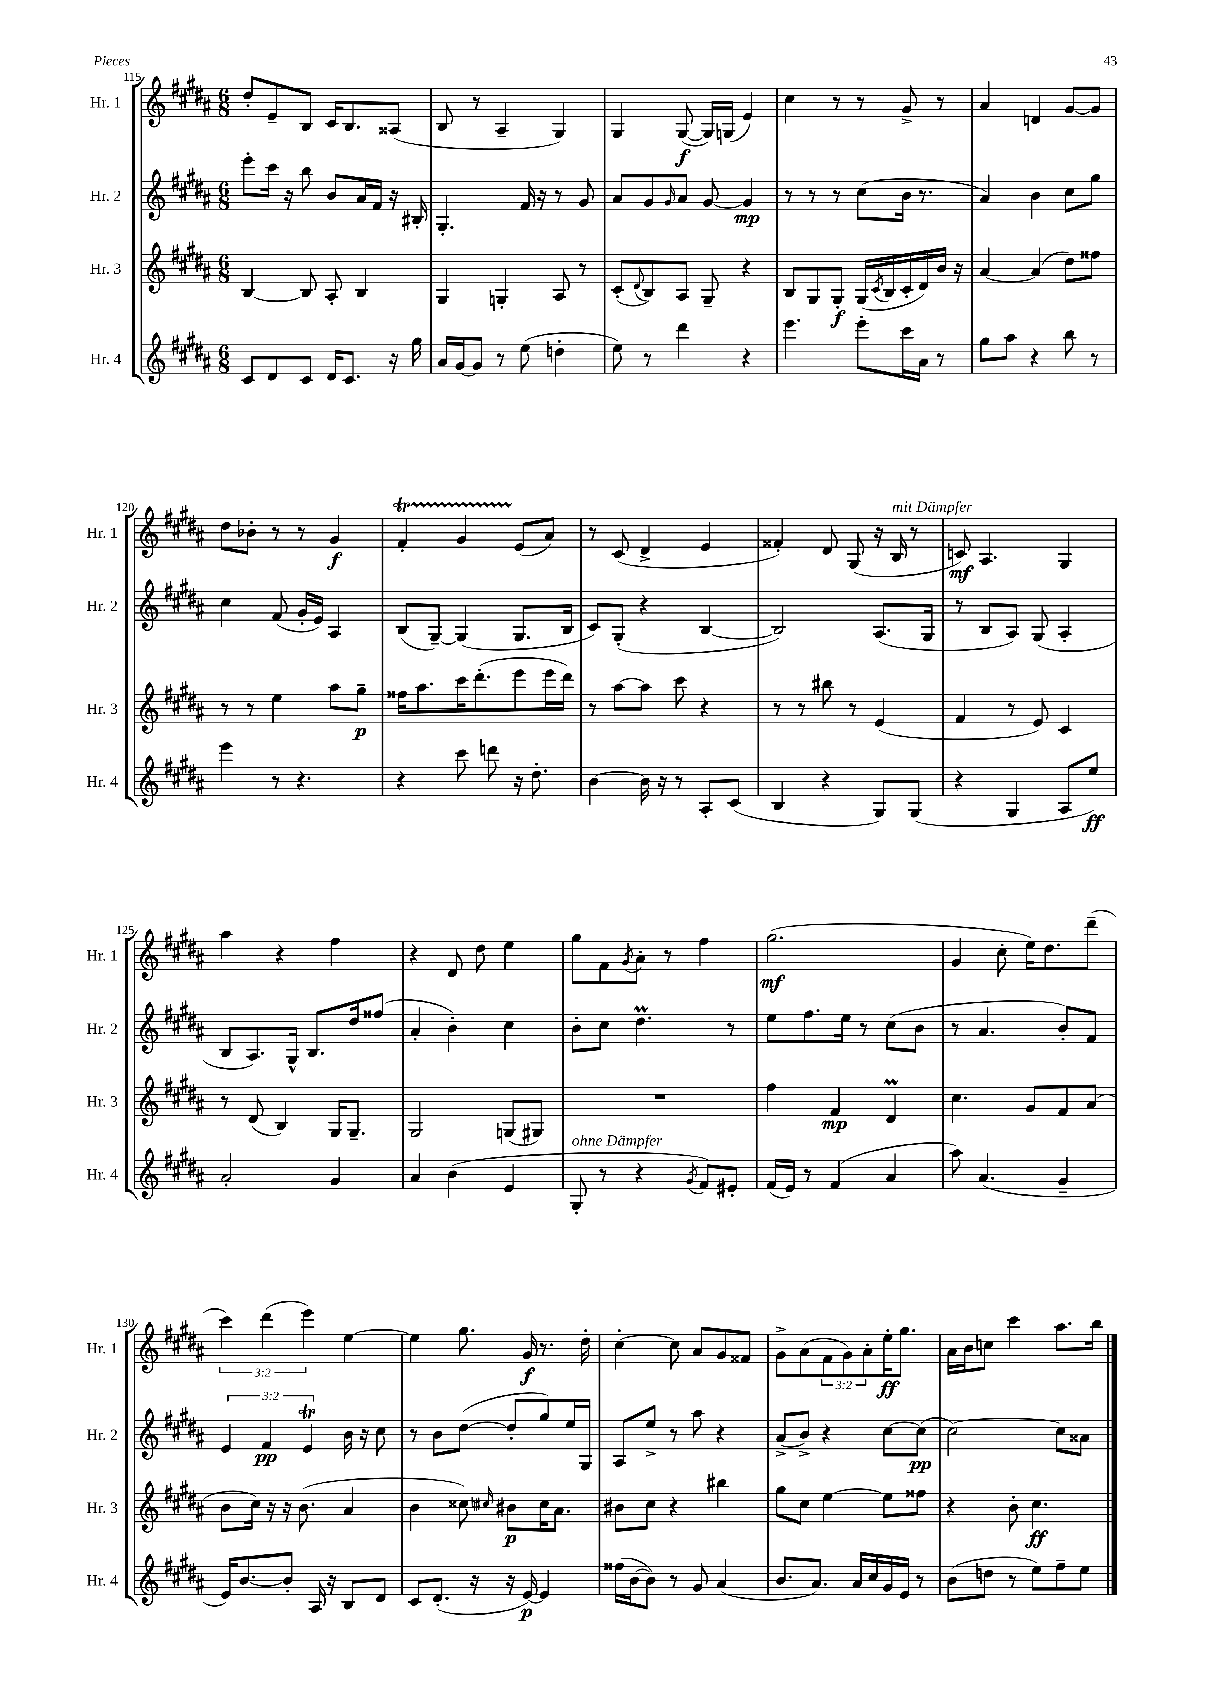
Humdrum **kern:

**kern	**dynam	**kern	**dynam	**kern	**dynam	**kern	**dynam
*part4	*part4	*part3	*part3	*part2	*part2	*part1	*part1
*staff4	*staff4	*staff3	*staff3	*staff2	*staff2	*staff1	*staff1
*I"Hr. 4	*	*I"Hr. 3	*	*I"Hr. 2	*	*I"Hr. 1	*
*I'Hr. 4	*	*I'Hr. 3	*	*I'Hr. 2	*	*I'Hr. 1	*
*clefG2	*	*clefG2	*	*clefG2	*	*clefG2	*
*k[f#c#g#d#a#]	*	*k[f#c#g#d#a#]	*	*k[f#c#g#d#a#]	*	*k[f#c#g#d#a#]	*
*M6/8	*	*M6/8	*	*M6/8	*	*M6/8	*
=115	=115	=115	=115	=115	=115	=115	=115
8c#/L	.	[4B/	.	8eee'\L	.	8dd#'/L	.
8d#/	.	.	.	16ccc#\Jk	.	8e~/	.
.	.	.	.	16r	.	.	.
8c#/J	.	8B/]	.	8bb\	.	8B/J	.
16d#/KL	.	8A#'/	.	8b/L	.	16c#/KL	.
8.c#/J	.	.	.	.	.	8.B/	.
.	.	4B/	.	16a#/L	.	.	.
.	.	.	.	16f#/JJ	.	.	.
16r	.	.	.	16r	.	(8A##X/J	.
16gg#\	.	.	.	16B#X'/	.	.	.
=116	=116	=116	=116	=116	=116	=116	=116
16a#/LL	.	4G#/	.	4.G#'/	.	8B/	.
[16g#/J	.	.	.	.	.	.	.
8g#/J]	.	.	.	.	.	8r	.
8r	.	4Gn'/	.	.	.	4A#~/	.
(8ee\	.	.	.	16f#/	.	.	.
.	.	.	.	16r	.	.	.
4ddn'\	.	8A#/	.	8r	.	4G#/)	.
.	.	8r	.	8g#/	.	.	.
=117	=117	=117	=117	=117	=117	=117	=117
8ee\)	.	(8c#'/L	.	8a#/L	.	4G#/	.
.	.	8qqd#/	.	.	.	.	.
8r	.	8B/)	.	8g#/	.	.	.
.	.	.	.	16qqg#/	.	.	.
4ddd#\	.	8A#/J	.	8a#/J	.	([8G#/	f
.	.	8G#~/	.	[8g#/	.	16G#/LL])	.
.	.	.	.	.	.	(16Gn/JJ	.
4r	.	4r	.	4g#/]	mp	4e/)	.
=118	=118	=118	=118	=118	=118	=118	=118
4.eee\	.	8B/L	.	8r	.	4cc#\	.
.	.	8G#/	.	8r	.	.	.
.	.	8G#'/J	f	8r	.	8r	.
8eee'\L	.	(16G#/LL	.	(8cc#\L	.	8r	.
.	.	8qc#/	.	.	.	.	.
.	.	16B/	.	.	.	.	.
16ccc#\L	.	16c#'/	.	16b\Jk	.	8g#^/	.
16a#\JJ	.	16d#/)	.	8.r	.	.	.
8r	.	16b/JJ	.	.	.	8r	.
.	.	16r	.	.	.	.	.
=119	=119	=119	=119	=119	=119	=119	=119
8gg#\L	.	[4a#/	.	4a#/)	.	4a#/	.
8aa#\J	.	.	.	.	.	.	.
4r	.	(4a#/]	.	4b\	.	4dn/	.
8bb\	.	8dd#\L)	.	8cc#\L	.	[8g#/L	.
8r	.	8ff##X\J	.	8gg#\J	.	8g#/J]	.
!!LO:LB:g=z
=120	=120	=120	=120	=120	=120	=120	=120
4eee\	.	8r	.	4cc#\	.	8dd#\L	.
.	.	8r	.	.	.	8b-X'\J	.
8r	.	4ee\	.	(8f#/	.	8r	.
4.r	.	.	.	16g#'/LL	.	8r	.
.	.	.	.	16e/JJ)	.	.	.
.	.	8aa#\L	.	4A#/	.	4g#/	f
.	.	8gg#~\J	p	.	.	.	.
=121	=121	=121	=121	=121	=121	=121	=121
4r	.	16ff##X\KL	.	(8B/L	.	4f#T'/	.
.	.	8.aa#\	.	.	.	.	.
.	.	.	.	[8G#~/J)	.	.	.
8ccc#\	.	16ccc#\K	.	(4G#/]	.	4g#TTT/	.
.	.	(8.ddd#'\	.	.	.	.	.
8dddn\	.	.	.	.	.	.	.
16r	.	8eee\	.	8.G#/L	.	(8e/L	.
8.dd#'\	.	.	.	.	.	.	.
.	.	16eee\L	.	.	.	8a#/J)	.
.	.	16ddd#\JJ)	.	16B/Jk	.	.	.
=122	=122	=122	=122	=122	=122	=122	=122
[4b\	.	8r	.	8c#/L)	.	8r	.
.	.	[8aa#\L	.	(8G#'/J	.	(8c#/	.
16b\]	.	8aa#\J]	.	4r	.	4d#^/	.
16r	.	.	.	.	.	.	.
8r	.	8ccc#\	.	.	.	.	.
8A#'/L	.	4r	.	[4B/	.	4e/	.
(8c#/J	.	.	.	.	.	.	.
=123	=123	=123	=123	=123	=123	=123	=123
4B/	.	8r	.	2B/])	.	4f##X'/)	.
.	.	8r	.	.	.	.	.
4r	.	8bb#X\	.	.	.	8d#/	.
.	.	8r	.	.	.	(8G#/	.
8G#/L)	.	(4e/	.	(8.A#/L	.	16r	.
!	!	!	!	!	!	!LO:TX:a:i:t=mit Dämpfer	!
.	.	.	.	.	.	16B/	.
(8G#/J	.	.	.	.	.	8r	.
.	.	.	.	16G#/Jk	.	.	.
=124	=124	=124	=124	=124	=124	=124	=124
4r	.	4f#/	.	8r	.	8cn/)	mf
.	.	.	.	8B/L	.	4.A#/	.
4G#/	.	8r	.	8A#/J)	.	.	.
.	.	8e/)	.	(8G#/	.	.	.
8A#/L	.	4c#/	.	4A#'/	.	4G#/	.
8ee/J)	ff	.	.	.	.	.	.
!!LO:LB:g=z
=125	=125	=125	=125	=125	=125	=125	=125
2a#'/	.	8r	.	8B/L	.	4aa#\	.
.	.	(8d#/	.	8.A#/)	.	.	.
.	.	4B/)	.	.	.	4r	.
.	.	.	.	16G#^^/Jk	.	.	.
.	.	.	.	8.B/L	.	.	.
4g#/	.	16G#/KL	.	.	.	4ff#\	.
.	.	8.G#~/J	.	16dd#/k	.	.	.
.	.	.	.	(8ff##X/J	.	.	.
=126	=126	=126	=126	=126	=126	=126	=126
4a#/	.	2G#/	.	4a#'/	.	4r	.
(4b\	.	.	.	4b'\)	.	8d#/	.
.	.	.	.	.	.	8dd#\	.
4e/	.	(8Gn/L	.	4cc#\	.	4ee\	.
.	.	8G#X/J)	.	.	.	.	.
=127	=127	=127	=127	=127	=127	=127	=127
!LO:TX:a:i:t=ohne Dämpfer	!	!	!	!	!	!	!
8G#'/	.	2.r	.	8b'\L	.	8gg#\L	.
8r	.	.	.	8cc#\J	.	8f#\	.
.	.	.	.	.	.	8qg#/	.
4r	.	.	.	4.dd#m\	.	8a#'\J	.
.	.	.	.	.	.	8r	.
8qg#/	.	.	.	.	.	.	.
8f#/L)	.	.	.	.	.	4ff#\	.
8e#X'/J	.	.	.	8r	.	.	.
=128	=128	=128	=128	=128	=128	=128	=128
(16f#/LL	.	4ff#\	.	8ee\L	.	(2.gg#\	mf
16e/JJ)	.	.	.	.	.	.	.
8r	.	.	.	8.ff#\	.	.	.
(4f#/	.	4f#/	mp	.	.	.	.
.	.	.	.	16ee\Jk	.	.	.
.	.	.	.	8r	.	.	.
4a#/	.	4d#m/	.	(8cc#\L	.	.	.
.	.	.	.	8b\J	.	.	.
=129	=129	=129	=129	=129	=129	=129	=129
8aa#\)	.	4.cc#\	.	8r	.	4g#/	.
(4.a#/	.	.	.	4.a#/	.	.	.
.	.	.	.	.	.	8cc#'\	.
.	.	8g#/L	.	.	.	16ee\KL)	.
.	.	.	.	.	.	8.dd#\	.
4g#~/	.	8f#/	.	8b'/L)	.	.	.
.	.	(8a#/J	.	8f#/J	.	(8ddd#~\J	.
!!LO:LB:g=z
=130	=130	=130	=130	=130	=130	=130	=130
16e/KL)	.	8b\L	.	6e/	.	6ccc#\)	.
[8.b/	.	.	.	.	.	.	.
.	.	16cc#\Jk)	.	.	.	.	.
.	.	.	.	6f#/	pp	(6ddd#\	.
.	.	16r	.	.	.	.	.
8b'/J]	.	16r	.	.	.	.	.
.	.	(8.b\	.	.	.	.	.
.	.	.	.	6eT/	.	6eee\)	.
16A#/	.	.	.	.	.	.	.
16r	.	.	.	.	.	.	.
8B/L	.	4a#/	.	16b\	.	[4ee\	.
.	.	.	.	16r	.	.	.
8d#/J	.	.	.	8cc#\	.	.	.
=131	=131	=131	=131	=131	=131	=131	=131
8c#/L	.	4b\	.	8r	.	4ee\]	.
(8.d#'/J	.	.	.	8b\L	.	.	.
.	.	8cc##X\)	.	([8dd#\J	.	8.gg#\	.
16r	.	.	.	.	.	.	.
.	.	16qqcc#X/	.	.	.	.	.
16r	.	8b#X\L	p	8dd#'/L]	.	.	.
[16e/)	p	.	.	.	.	16g#/	f
4e/]	.	16cc#\K	.	8gg#/)	.	8.r	.
.	.	8.a#\J	.	.	.	.	.
.	.	.	.	16ee/L	.	.	.
.	.	.	.	16G#/JJ	.	16dd#'\	.
=132	=132	=132	=132	=132	=132	=132	=132
(16ff##X\LL	.	8b#X\L	.	8A#/L	.	[4cc#'\	.
[16b\J	.	.	.	.	.	.	.
8b\J])	.	8cc#\J	.	8ee^/J	.	.	.
8r	.	4r	.	8r	.	8cc#\]	.
8g#/	.	.	.	8aa#\	.	8a#/L	.
(4a#/	.	4bb#X\	.	4r	.	8g#/	.
.	.	.	.	.	.	8f##X/J	.
=133	=133	=133	=133	=133	=133	=133	=133
8.b/L	.	8gg#\L	.	(8a#^/L	.	8g#^\L	.
.	.	8cc#\J	.	8b^/J)	.	(8a#\	.
8.a#/J)	.	.	.	.	.	.	.
.	.	[4ee\	.	4r	.	12f#\	.
.	.	.	.	.	.	12g#\)	.
16a#/LL	.	.	.	.	.	.	.
.	.	.	.	.	.	12a#'\	.
16cc#/	.	.	.	.	.	.	.
16g#/	.	8ee\L]	.	[8cc#\L	.	16ee'\K	ff
16e/JJ	.	.	.	.	.	8.gg#\J	.
8r	.	8ff##X\J	.	(8cc#\J]	pp	.	.
=134	=134	=134	=134	=134	=134	=134	=134
(8b\L	.	4r	.	[2cc#\)	.	16a#\LL	.
.	.	.	.	.	.	16b\J	.
8ddn\J	.	.	.	.	.	8ccn\J	.
8r	.	8b'\	.	.	.	4ccc#\	.
8ee\L)	.	4.cc#\	ff	.	.	.	.
8ff#~\	.	.	.	8cc#\L]	.	8.aa#\L	.
8ee\J	.	.	.	8a##X\J	.	.	.
.	.	.	.	.	.	16bb\Jk	.
==	==	==	==	==	==	==	==
*-	*-	*-	*-	*-	*-	*-	*-
